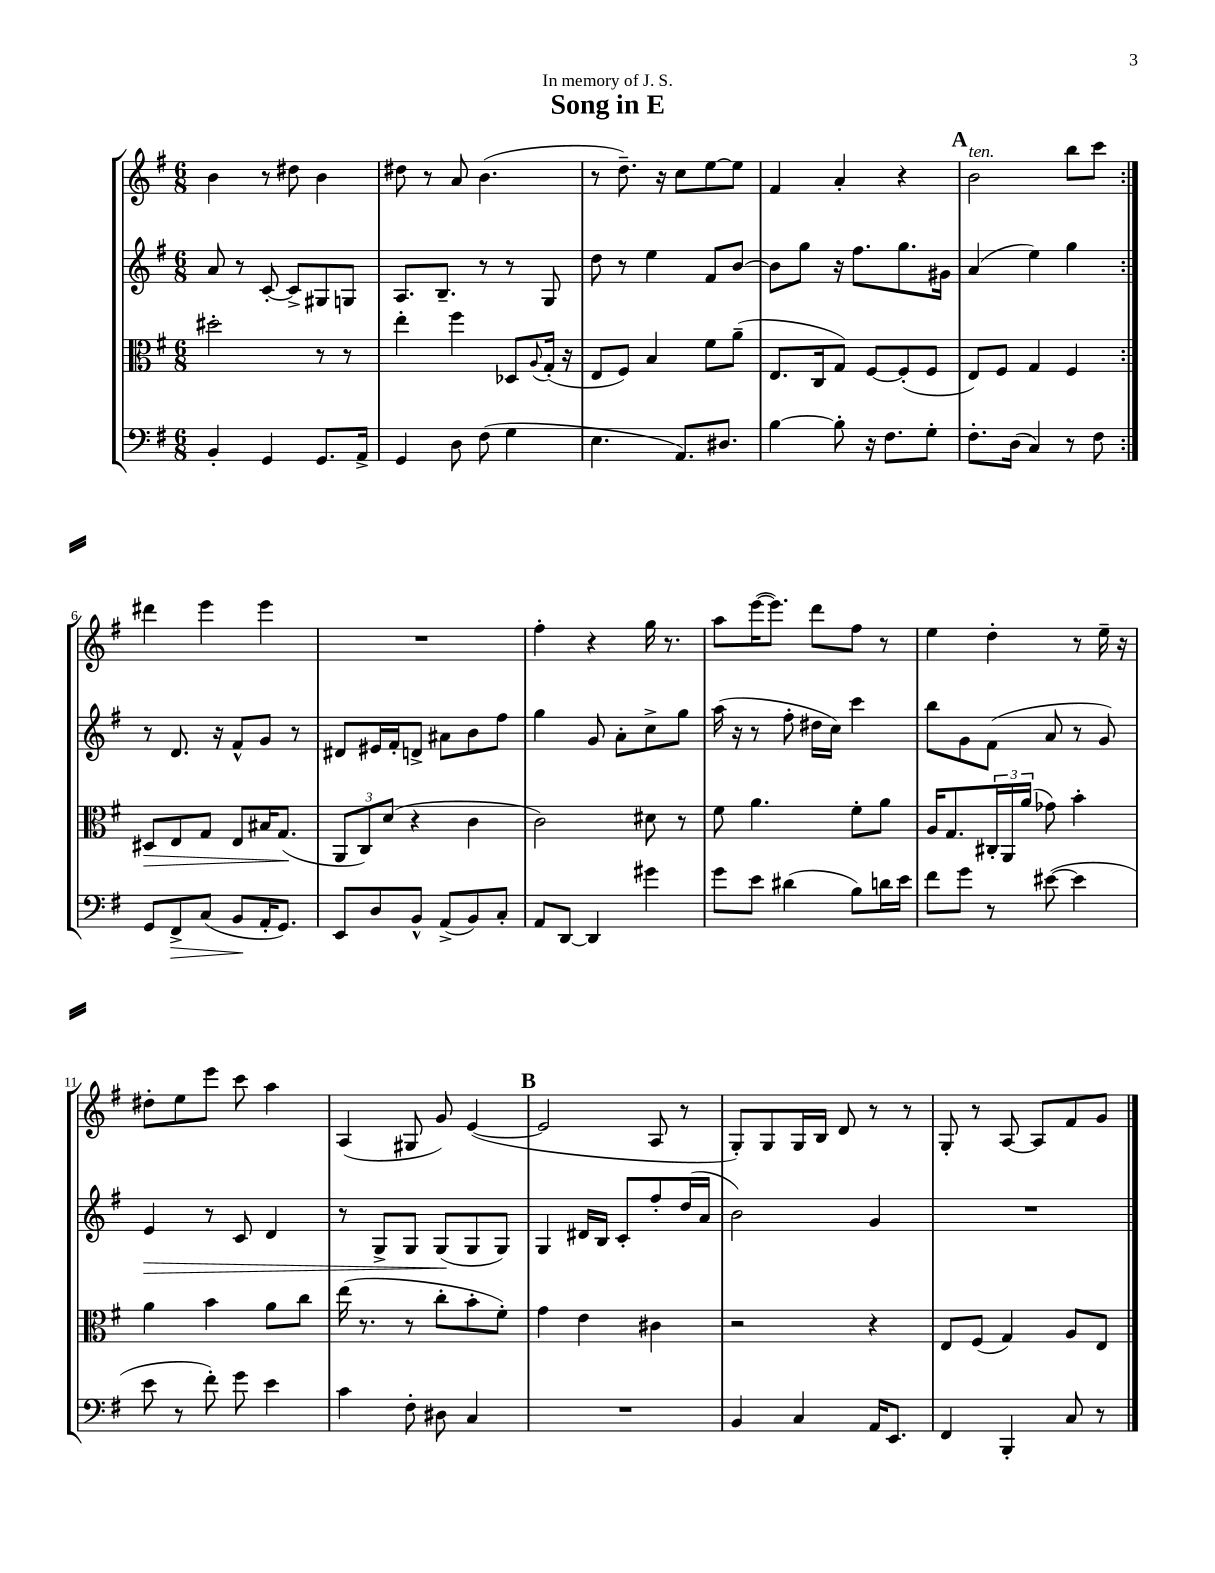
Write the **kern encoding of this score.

**kern	**dynam	**kern	**dynam	**kern	**dynam	**kern
*part4	*part4	*part3	*part3	*part2	*part2	*part1
*staff4	*staff4	*staff3	*staff3	*staff2	*staff2	*staff1
*clefF4	*	*clefC3	*	*clefG2	*	*clefG2
*k[f#]	*	*k[f#]	*	*k[f#]	*	*k[f#]
*M6/8	*	*M6/8	*	*M6/8	*	*M6/8
=1	=1	=1	=1	=1	=1	=1
4BB'/	.	2dd#X'\	.	8a/	.	4b\
.	.	.	.	8r	.	.
4GG/	.	.	.	[8c'/	.	8r
.	.	.	.	8c^/L]	.	8dd#X\
8.GG/L	.	8r	.	8G#X/	.	4b\
.	.	8r	.	8Gn/J	.	.
16AA^/Jk	.	.	.	.	.	.
=2	=2	=2	=2	=2	=2	=2
4GG/	.	4ee'\	.	8.A/L	.	8dd#X\
.	.	.	.	.	.	8r
.	.	.	.	8.B~/J	.	.
8D\	.	4ff#\	.	.	.	8a/
(8F#\	.	.	.	8r	.	(4.b\
4G\	.	8D-X/L	.	8r	.	.
.	.	8qqA/	.	.	.	.
.	.	(16G'/Jk	.	8G/	.	.
.	.	16r	.	.	.	.
=3	=3	=3	=3	=3	=3	=3
4.E\	.	8E/L	.	8dd\	.	8r
.	.	8F#/J)	.	8r	.	8.dd~\)
.	.	4B/	.	4ee\	.	.
.	.	.	.	.	.	16r
8.AA/L)	.	.	.	.	.	8cc\L
.	.	8f#\L	.	8f#/L	.	[8ee\
8.D#X/J	.	.	.	.	.	.
.	.	(8a~\J	.	[8b/J	.	8ee\J]
=4	=4	=4	=4	=4	=4	=4
[4B\	.	8.E/L	.	8b\L]	.	4f#/
.	.	.	.	8gg\J	.	.
.	.	16C/k	.	.	.	.
8B'\]	.	8G/J)	.	16r	.	4a'/
.	.	.	.	8.ff#\L	.	.
16r	.	[8F#/L	.	.	.	.
8.F#\L	.	.	.	.	.	.
.	.	(8F#'/]	.	8.gg\	.	4r
8G'\J	.	8F#/J	.	.	.	.
.	.	.	.	16g#X\Jk	.	.
!!LO:REH:place=s1:t=A
=5	=5	=5	=5	=5	=5	=5
!	!	!	!	!	!	!LO:TX:a:i:t=ten.
8.F#'\L	.	8E/L)	.	(4a/	.	2b\
.	.	8F#/J	.	.	.	.
(16D\Jk	.	.	.	.	.	.
4C/)	.	4G/	.	4ee\)	.	.
8r	.	4F#/	.	4gg\	.	8bb\L
8F#\	.	.	.	.	.	8ccc\J
!!LO:LB:g=z
=6:|!	=6:|!	=6:|!	=6:|!	=6:|!	=6:|!	=6:|!
!	!	!	!LO:HP:b	!	!	!
8GG/L	.	8D#X/L	>	8r	.	4ddd#X\
!	!LO:HP:b	!	!	!	!	!
8FF#^/	>	8E/	.	8.d/	.	.
(8C/J	.	8G/J	.	.	.	4eee\
.	.	.	.	16r	.	.
8BB/L	.	8E/L	.	8f#^^/L	.	.
16AA'/K	]	16B#X/K	.	8g/J	.	4eee\
8.GG/J)	.	(8.G/J	.	.	.	.
.	.	.	.	8r	.	.
.	.	.	]	.	.	.
=7	=7	=7	=7	=7	=7	=7
8EE/L	.	12AA/L	.	8d#X/L	.	2.r
.	.	12C/)	.	.	.	.
8D/	.	.	.	16e#X/L	.	.
.	.	(12d/J	.	.	.	.
.	.	.	.	16f#'/J	.	.
8BB^^/J	.	4r	.	8dn^/J	.	.
(8AA^/L	.	.	.	8a#X\L	.	.
8BB/)	.	4c\	.	8b\	.	.
8C'/J	.	.	.	8ff#\J	.	.
=8	=8	=8	=8	=8	=8	=8
8AA/L	.	2c\)	.	4gg\	.	4ff#'\
[8DD/J	.	.	.	.	.	.
4DD/]	.	.	.	8g/	.	4r
.	.	.	.	8a'\L	.	.
4g#X\	.	8d#X\	.	8cc^\	.	16gg\
.	.	.	.	.	.	8.r
.	.	8r	.	8gg\J	.	.
=9	=9	=9	=9	=9	=9	=9
8g\L	.	8f#\	.	(16aa\	.	8aa\L
.	.	.	.	16r	.	.
8e\J	.	4.a\	.	8r	.	([16eee\K
.	.	.	.	.	.	8.eee\J])
(4d#X\	.	.	.	8ff#'\	.	.
.	.	.	.	16dd#X\LL	.	8ddd\L
.	.	.	.	16cc\JJ)	.	.
8B\L)	.	8f#'\L	.	4ccc\	.	8ff#\J
16dn\L	.	8a\J	.	.	.	8r
16e\JJ	.	.	.	.	.	.
=10	=10	=10	=10	=10	=10	=10
8f#\L	.	16A/KL	.	8bb\L	.	4ee\
.	.	8.G/	.	.	.	.
8g\J	.	.	.	8g\	.	.
8r	.	24C#X'/L	.	(8f#\J	.	4dd'\
.	.	24AA/	.	.	.	.
.	.	(24a/JJ	.	.	.	.
([8e#X\	.	8g-X\)	.	8a/	.	.
4e#\]	.	4b'\	.	8r	.	8r
.	.	.	.	8g/)	.	16ee~\
.	.	.	.	.	.	16r
!!LO:LB:g=z
=11	=11	=11	=11	=11	=11	=11
!	!	!	!	!	!LO:HP:b	!
8e\	.	4a\	.	4e/	>	8dd#X'\L
8r	.	.	.	.	.	8ee\
8f#'\)	.	4b\	.	8r	.	8eee\J
8g\	.	.	.	8c/	.	8ccc\
4e\	.	8a\L	.	4d/	.	4aa\
.	.	8cc\J	.	.	.	.
=12	=12	=12	=12	=12	=12	=12
4c\	.	(16ee\	.	8r	.	(4A/
.	.	8.r	.	.	.	.
.	.	.	.	8G^/L	.	.
8F#'\	.	8r	.	8G/J	.	8G#X/
8D#X\	.	8cc'\L	.	(8G/L	.	8g/)
4C/	.	8b'\	.	8G/	]	([4e/
.	.	8f#'\J)	.	8G/J)	.	.
!!LO:REH:place=s1:t=B
=13	=13	=13	=13	=13	=13	=13
2.r	.	4g\	.	4G/	.	2e/]
.	.	4e\	.	16d#X/LL	.	.
.	.	.	.	16B/JJ	.	.
.	.	.	.	8c'/L	.	.
.	.	4c#X\	.	8ff#'/	.	8A/
.	.	.	.	(16dd/L	.	8r
.	.	.	.	16a/JJ	.	.
=14	=14	=14	=14	=14	=14	=14
4BB/	.	2r	.	2b\)	.	8G'/L)
.	.	.	.	.	.	8G/
4C/	.	.	.	.	.	16G/L
.	.	.	.	.	.	16B/JJ
.	.	.	.	.	.	8d/
16AA/KL	.	4r	.	4g/	.	8r
8.EE/J	.	.	.	.	.	.
.	.	.	.	.	.	8r
=15	=15	=15	=15	=15	=15	=15
4FF#/	.	8E/L	.	2.r	.	8G'/
.	.	(8F#/J	.	.	.	8r
4BBB'/	.	4G/)	.	.	.	[8A/
.	.	.	.	.	.	8A/L]
8C/	.	8A/L	.	.	.	8f#/
8r	.	8E/J	.	.	.	8g/J
==	==	==	==	==	==	==
*-	*-	*-	*-	*-	*-	*-
